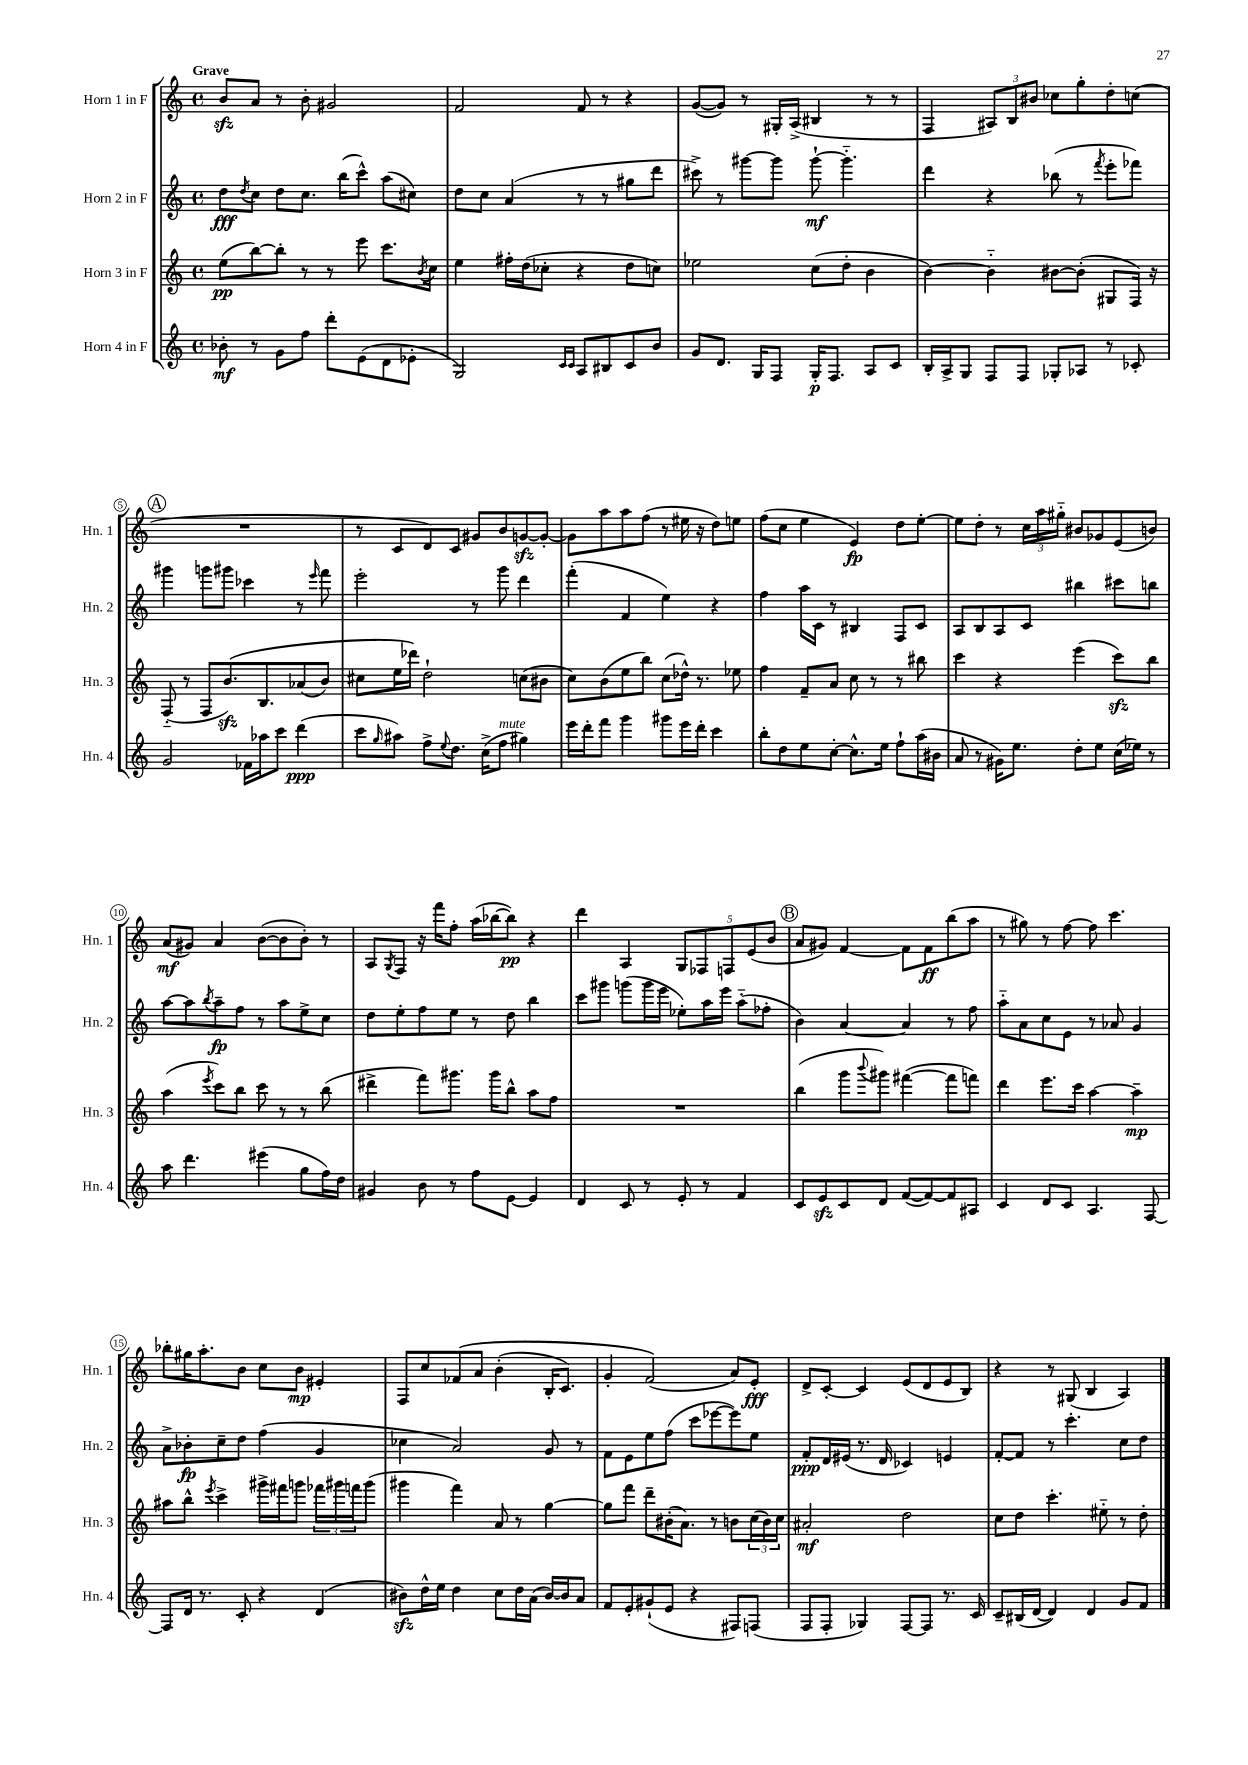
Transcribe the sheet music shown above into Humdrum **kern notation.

**kern	**kern	**kern	**kern
*staff4	*staff3	*staff2	*staff1
*clefG2	*clefG2	*clefG2	*clefG2
*k[]	*k[]	*k[]	*k[]
*M4/4	*M4/4	*M4/4	*M4/4
*met(c)	*met(c)	*met(c)	*met(c)
8b-'\	(8ee\L	8dd\L	8b/L
.	.	8qdd/	.
8r	[8bb\)	8cc\J	8a/J
8g\L	8bb'\]J	8dd\L	8r
8ff\J	8r	8.cc\J	8b'\
8ddd'\L	8r	.	2g#/
.	.	(16bb\LK	.
(8e\	8eee\	8ccc^^\J)	.
8d\	8.ccc\L	(8aa\L	.
8e-'\J	.	8cc#\J)	.
.	8qb/	.	.
.	16cc\Jk	.	.
=	=	=	=
2G/)	4ee\	8dd\L	2f/
.	.	8cc\J	.
.	16ff#'\LL	(4a/	.
.	(16dd\J	.	.
.	8cc-'\J	.	.
16qqc/LL	.	.	.
16qqc/JJ	.	.	.
8A/L	4r	8r	8f/
8B#/	.	8r	8r
8c/	8dd\L	8gg#\L	4r
8b/J	8cc\J)	8ddd\J	.
=	=	=	=
8g/L	2ee-\	8ccc#^\)	([8g/L
8.d/J	.	8r	8g/]J)
.	.	[8ggg#\L	8r
16G/LK	.	.	.
8F/J	.	8ggg#\]J	16G#'/LL
.	.	.	(16A^/JJ
16G'/LK	(8cc\L	[8ggg#`\	4B#/
8.F/J	.	.	.
.	8dd'\J	4.ggg#'~\]	.
8A/L	4b\	.	8r
8c/J	.	.	8r
=	=	=	=
16B'/LL	[4b\)	4ddd\	4F/
16A^/J	.	.	.
8G/J	.	.	.
8F/L	4b'~\]	4r	12A#/L)
.	.	.	12B/
8F/J	.	.	.
.	.	.	12b#/J
8G-'/L	[8b#\L	(8bb-\	8cc-\L
8A-/J	(8b#'\]J	8r	8gg'\
.	.	8qfff/	.
8r	8G#/L	8eee'\L	8dd'\
8c-'/	16F/Jk)	8fff-\J)	(8cc\J
.	16r	.	.
=	=	=	=
2g/	(8F'~/	4ggg#\	1r
.	8r	.	.
.	8F/L	8ggg\L	.
.	&(8.b/)	8ggg#\J	.
16f-\LL	.	4ccc-\	.
16aa-\J	8.B/	.	.
8ccc\J	.	.	.
(4ddd\	(8a-/	8r	.
.	.	16qqeee/	.
.	8b/J)	8fff\	.
=	=	=	=
8ccc\L	8cc#\L	2eee'\	8r
16qqgg/	.	.	.
8aa#\J)	16ee\L	.	8c/L
.	16ddd-\JJ&)	.	.
8ff^\L	2dd`\	.	8d/)
8qqee/	.	.	.
8.dd\J	.	.	8c/J
.	.	8r	8g#/L
(16cc^\LK	.	.	.
8ff\J	.	8ggg\	8b/
4gg#\)	(8cc\L	4ddd\	[8g/
.	8b#\J	.	8g'/_J
=	=	=	=
16eee\LL	8cc\L)	(4fff'\	8g\]L
16ddd'\J	.	.	.
8fff\J	(8b\	.	8aa\
4ggg\	8ee\	4f/	8aa\
.	8bb\J)	.	(8ff\J
8ggg#\L	(8cc\L	4ee\)	8r
16eee\L	16dd-^^\Jk)	.	16ee#\
16ddd'\JJ	8.r	.	16r
4ccc\	.	4r	8dd\L)
.	8ee-\	.	8ee\J
=	=	=	=
8bb'\L	4ff\	4ff\	(8ff\L
8dd\	.	.	8cc\J
8ee\	8f~/L	16aa\LL	4ee\
.	.	16c\JJ	.
[8cc'\J	8a/J	8r	.
8.cc^^\]L	8cc\	4B#/	4e/)
.	8r	.	.
16ee\Jk	.	.	.
8ff`\L	8r	8F/L	8dd\L
(16aa\L	8bb#\	8c/J	[8ee'\J
16b#\JJ	.	.	.
=	=	=	=
8a/	4ccc\	8A/L	8ee\]L
8r	.	8B/	8dd'\J
16g#\LK)	4r	8A/	8r
8.ee\J	.	.	.
.	.	8c/J	24cc\LL
.	.	.	24aa\
.	.	.	24gg#'~\JJ
8dd'\L	(4eee\	4bb#\	8b#/L
8ee\J	.	.	8g-/
(16cc\LL	8ccc\L)	8ccc#\L	(8e/
16ee-\JJ)	.	.	.
8r	8bb\J	8bb\J	8b/J)
=	=	=	=
8aa\	(4aa\	[8aa\L	(8a/L
4.ddd\	.	8aa\]	8g#/J)
.	8qeee/	8qbb/	.
.	8ccc\L)	8aa~\	4a/
.	8bb\J	8ff\J	.
(4eee#\	8ccc\	8r	([8b\L
.	8r	8aa\L	8b\]
8gg\L	8r	8ee^\	8b'\J)
16ff\L)	(8bb\	8cc\J	8r
16dd\JJ	.	.	.
=	=	=	=
4g#/	4ddd#^\	8dd\L	8A/L
.	.	.	8qG/
.	.	8ee'\	8F/J
8b\	8fff\L)	8ff\	16r
.	.	.	16fff\LK
8r	8.ggg#\J	8ee\J	8ff'\J
8ff\L	.	8r	(16aa\LL
.	16ggg#\LK	.	[16bb-\J
[8e\J	8bb^^\J	8dd\	8bb-\]J)
4e/]	8aa\L	4bb\	4r
.	8ff\J	.	.
=	=	=	=
4d/	1r	8ccc\L	4ddd\
.	.	8ggg#\J	.
8c/	.	(8ggg\L	4A/
8r	.	16ggg\L	.
.	.	16eee\JJ	.
8e'/	.	8ee-'\L)	10G/L
.	.	.	10F-/
8r	.	16aa\L	.
.	.	16eee\JJ	.
.	.	.	10F/
4f/	.	(8aa'~\L	.
.	.	.	(10e/
.	.	8ff-'\J	.
.	.	.	10b/J
=	=	=	=
8c/L	(4bb\	4b\)	8a/L
8e/	.	.	8g#/J)
8c/	8ggg\L	[4a/	[4f/
.	8qqbbb/	.	.
8d/J	8ggg#\J)	.	.
([8f/L	([4fff#\	4a/]	8f\]L
8f/_)	.	.	8f\
8f/]	8fff#\]L	8r	(8bb\
8A#/J	8fff\J)	8ff\	8aa\J
=	=	=	=
4c/	4ddd\	8aa'~\L	8r
.	.	8a\	8gg#\)
8d/L	8.eee\L	8cc\	8r
8c/J	.	8e\J	[8ff\
.	16ccc\Jk	.	.
4.A/	[4aa\	8r	8ff\]
.	.	8a-/	4.ccc\
.	4aa~\]	4g/	.
[8F/	.	.	.
=	=	=	=
8F/]L	8aa#\L	8a^\L	8bb-'\L
16d/Jk	8bb^^\J	8b-'\	16gg#\K
8.r	.	.	8.aa'\
.	8qeee/	.	.
.	4ccc^\	8cc~\	.
8c'/	.	8dd\J	8b\J
4r	16ggg#^\LL	(4ff\	8cc\L
.	16fff#\J	.	.
.	8ggg\J	.	8b\J
(4d/	24fff-\LL	4g/	4e#'/
.	24ggg#\	.	.
.	24fff\J	.	.
.	(8ggg#\J	.	.
=	=	=	=
8b#\L)	4ggg#\	4cc-\	8F/L
16dd^^\L	.	.	8cc/
16ee\JJ	.	.	.
4dd\	4fff\)	2a/)	&(8f-/
.	.	.	8a/J
8cc\L	8a/	.	(4b'\
16dd\L	8r	.	.
(16a\JJ	.	.	.
[16b#/LL)	[4gg\	8g/	16B'/LK
16b#/]J	.	.	8.c/J)
8a/J	.	8r	.
=	=	=	=
8f/L	8gg\]L	8f\L	4g'/
8e'/	8fff\J	8e\	.
(8g#`/	8ddd~\L	8ee\	(2f/&)
8e/J	(16b#'\K	(8ff\J	.
.	8.a\J)	.	.
4r	.	8ccc\L	.
.	8r	[8eee-\	.
8F#/L)	8b\L	8eee-\])	8a/L)
(8F/J	(24cc\L	8ee\J	8e'/J
.	24b\)	.	.
.	24cc\JJ	.	.
=	=	=	=
8F/L	2a#'/	8f'/L	8d^/L
8F'/J	.	16d/L	[8c'/J
.	.	(16e#/JJ	.
4G-/)	.	8.r	4c/]
.	.	16d/	.
[8F/L	2dd\	4c-/)	(8e/L
8F/]J	.	.	8d/
8.r	.	4e/	8e/
.	.	.	8B/J)
16c/	.	.	.
=	=	=	=
8c~/L	8cc\L	[8f'/L	4r
(16B#/L	8dd\J	8f/]J	.
[16d/JJ	.	.	.
4d/])	4.ccc'\	8r	8r
.	.	4.ccc'\	(8G#/
4d/	.	.	4B/
.	8ee#'~\	.	.
8g/L	8r	8cc\L	4A/)
8f/J	8dd'\	8dd\J	.
==	==	==	==
*-	*-	*-	*-
